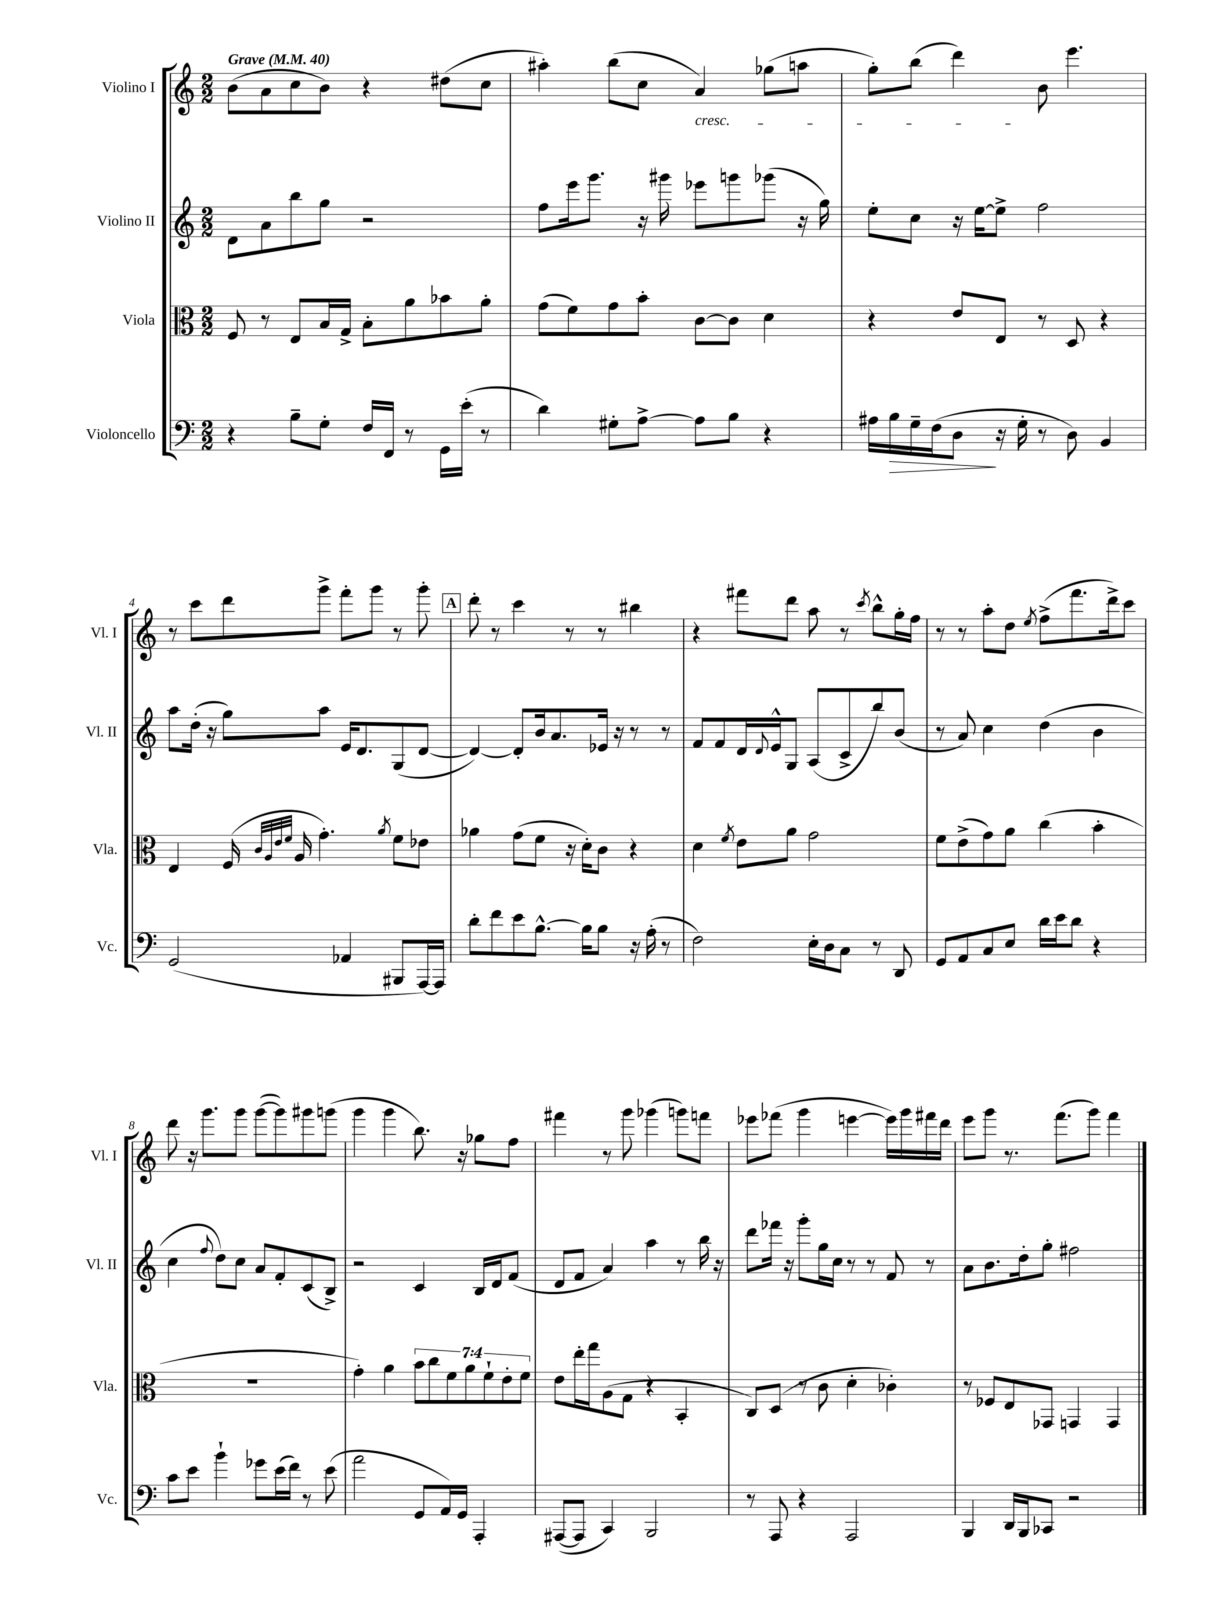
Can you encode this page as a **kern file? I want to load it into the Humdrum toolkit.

**kern	**dynam	**kern	**kern	**kern
*part4	*part4	*part3	*part2	*part1
*staff4	*staff4	*staff3	*staff2	*staff1
*I"Violoncello	*	*I"Viola	*I"Violino II	*I"Violino I
*I'Vc.	*	*I'Vla.	*I'Vl. II	*I'Vl. I
*clefF4	*	*clefC3	*clefG2	*clefG2
*k[]	*	*k[]	*k[]	*k[]
*M2/2	*	*M2/2	*M2/2	*M2/2
*MM40	*	*MM40	*MM40	*MM40
=1	=1	=1	=1	=1
!	!	!	!	!LO:TX:a:B:t=Grave
4r	.	8F/	8d\L	(8b\L
.	.	8r	8a\	8a\
8B~\L	.	8E/L	8bb\	8cc\
8G'\J	.	16B/L	8gg\J	8b\J)
.	.	16G^/JJ	.	.
16F/LL	.	8B'\L	2r	4r
16FF/JJ	.	.	.	.
8r	.	8a\	.	.
16GG\LL	.	8b-X\	.	(8dd#X\L
(16e'\JJ	.	.	.	.
8r	.	8a'\J	.	8cc\J
=2	=2	=2	=2	=2
4d\)	.	(8g\L	8ff\L	4aa#X'\)
.	.	8f\)	16eee\k	.
.	.	.	8.ggg\J	.
8G#X'\L	.	8g\	.	(8bb\L
[8A^\J	.	8b'\J	16r	8cc\J
.	.	.	16ggg#X\	.
!	!	!	!	!LO:TX:b:i:t=cresc.
8A\L]	.	[8c\L	8eee-X\L	4a/)
8B\J	.	8c\J]	8gggn\	.
4r	.	4d\	(8ggg-X\J	(8gg-X\L
.	.	.	16r	8aan\J
.	.	.	16gg\)	.
=3	=3	=3	=3	=3
16A#X\LL	.	4r	8ee'\L	8gg'\L)
!	!LO:HP:b	!	!	!
16B\	>	.	.	.
16G~\	.	.	8cc\J	(8bb\J
(16F\J	.	.	.	.
8D\J	.	8e/L	16r	4ddd\)
.	.	.	[16ee\KL	.
16r	]	8E/J	8ee^\J]	.
16G'\	.	.	.	.
8r	.	8r	2ff\	8b\
8D\)	.	8D/	.	4.eee\
4BB/	.	4r	.	.
!!LO:LB:g=z
=4	=4	=4	=4	=4
(2GG/	.	4E/	8aa\L	8r
.	.	.	(16dd'\Jk	8ccc\L
.	.	.	16r	.
.	.	(16F/	8gg\L)	8ddd\
.	.	32qqc/LLL	.	.
.	.	32qqA/	.	.
.	.	32qqe/	.	.
.	.	32qqf/JJJ	.	.
.	.	16A/	.	.
.	.	4.g'\)	8aa\J	8ggg^\J
4AA-X/	.	.	16e/KL	8fff'\L
.	.	.	8.d/	.
.	.	.	.	8ggg\J
.	.	8qa/	.	.
8BBB#X/L	.	8f\L	(8G/	8r
[16AAA/L)	.	8e-X\J	[8d/J	8ggg'\
16AAA/JJ]	.	.	.	.
!!LO:REH:place=s1:t=A
=5	=5	=5	=5	=5
8d'\L	.	4a-X\	4d/_)	8ddd'\
8f\	.	.	.	8r
8e\	.	(8g\L	8d'/L]	4ccc\
[8.B^^\J	.	8f\J	16b/k	.
.	.	.	8.a/	.
.	.	16r	.	8r
16B\KL]	.	16d'\KL)	.	.
8B\J	.	8c\J	16e-X/Jk	8r
.	.	.	16r	.
16r	.	4r	8r	4bb#X\
(16A'\	.	.	.	.
8r	.	.	8r	.
=6	=6	=6	=6	=6
2F\)	.	4d\	8f/L	4r
.	.	.	8f/	.
.	.	8qf/	.	.
.	.	8e\L	16d/L	8fff#X\L
.	.	.	8qqd/	.
.	.	.	16e^^/J	.
.	.	8a\J	8G/J	8ddd\J
16E'\LL	.	2g\	(8A/L	8aa\
16D\J	.	.	.	.
8C\J	.	.	8c^/	8r
.	.	.	.	8qccc/
8r	.	.	8bb/)	8bb^^\L
8DD/	.	.	(8b/J	16gg'\L
.	.	.	.	16ff\JJ
=7	=7	=7	=7	=7
8GG/L	.	8f\L	8r	8r
8AA/	.	(8e^\	8a/)	8r
8C/	.	8g\)	4cc\	8aa'\L
8E/J	.	8a\J	.	8dd\J
.	.	.	.	8qee/
16d\LL	.	(4cc\	(4dd\	(8ff^\L
16e\J	.	.	.	.
8d\J	.	.	.	8.fff\
4r	.	4b'\	4b\	.
.	.	.	.	16ddd^\k)
.	.	.	.	8ccc\J
!!LO:LB:g=z
=8	=8	=8	=8	=8
8c\L	.	1r	4cc\	8ddd\
8e\J	.	.	.	16r
.	.	.	.	8.ggg\L
.	.	.	8qqff/	.
4b`\	.	.	8dd\L)	.
.	.	.	8cc\J	8ggg\J
8g-X\L	.	.	8a/L	([8ggg\L
(16e\L	.	.	8f'/	8ggg\])
16f\JJ)	.	.	.	.
8r	.	.	(8c/	8ggg#X\
(8e\	.	.	8B^/J)	(8gggn\J
=9	=9	=9	=9	=9
2a\	.	4g'\)	2r	4ggg\
.	.	4a\	.	4ggg\
8GG/L	.	14b\L	4c/	8.bb\)
.	.	14cc\	.	.
16AA/L)	.	.	.	.
.	.	14f\	.	.
16GG/JJ	.	.	.	16r
.	.	14a\	.	.
4AAA'/	.	.	16B/LL	8gg-X\L
.	.	14f`\	.	.
.	.	.	16d/J	.
.	.	14e'\	.	.
.	.	.	(8f/J	8ff\J
.	.	14f\J	.	.
=10	=10	=10	=10	=10
([8AAA#X/L	.	8e\L	8d/L	4fff#X\
8AAA#/J]	.	16ee'\L	8f/J	.
.	.	16gg\J	.	.
4CC/)	.	(8A\	4a/)	8r
.	.	8G\J	.	8ggg\
2BBB/	.	4r	4aa\	(4ggg-X\
.	.	4BB'/	8r	8gggn\L)
.	.	.	16bb\	8fffn\J
.	.	.	16r	.
=11	=11	=11	=11	=11
8r	.	8C/L)	8ddd\L	8eee-X\L
8AAA/	.	(8D/J	16fff-X\Jk	(8fff-X\J
.	.	.	16r	.
4r	.	8r	8ggg'\L	4ggg\
.	.	8c\	16gg\L	.
.	.	.	16cc\JJ	.
2AAA/	.	4d'\	8r	[4eeen\
.	.	.	8r	.
.	.	4c-X'\)	8f/	16eee\LL])
.	.	.	.	16ggg\
.	.	.	8r	16fff#X\
.	.	.	.	16ddd\JJ
=12	=12	=12	=12	=12
4BBB/	.	8r	8a\L	8eee\L
.	.	8F-X/L	8.b\	8ggg\J
16DD/LL	.	8E/	.	8.r
16BBB/J	.	.	16dd'\k	.
8CC-X/J	.	8GG-X/J	8gg'\J	.
.	.	.	.	(8.fff\L
2r	.	4GGn/	2ff#X\	.
.	.	.	.	8ggg\J)
.	.	4GG/	.	4fff\
==	==	==	==	==
*-	*-	*-	*-	*-
